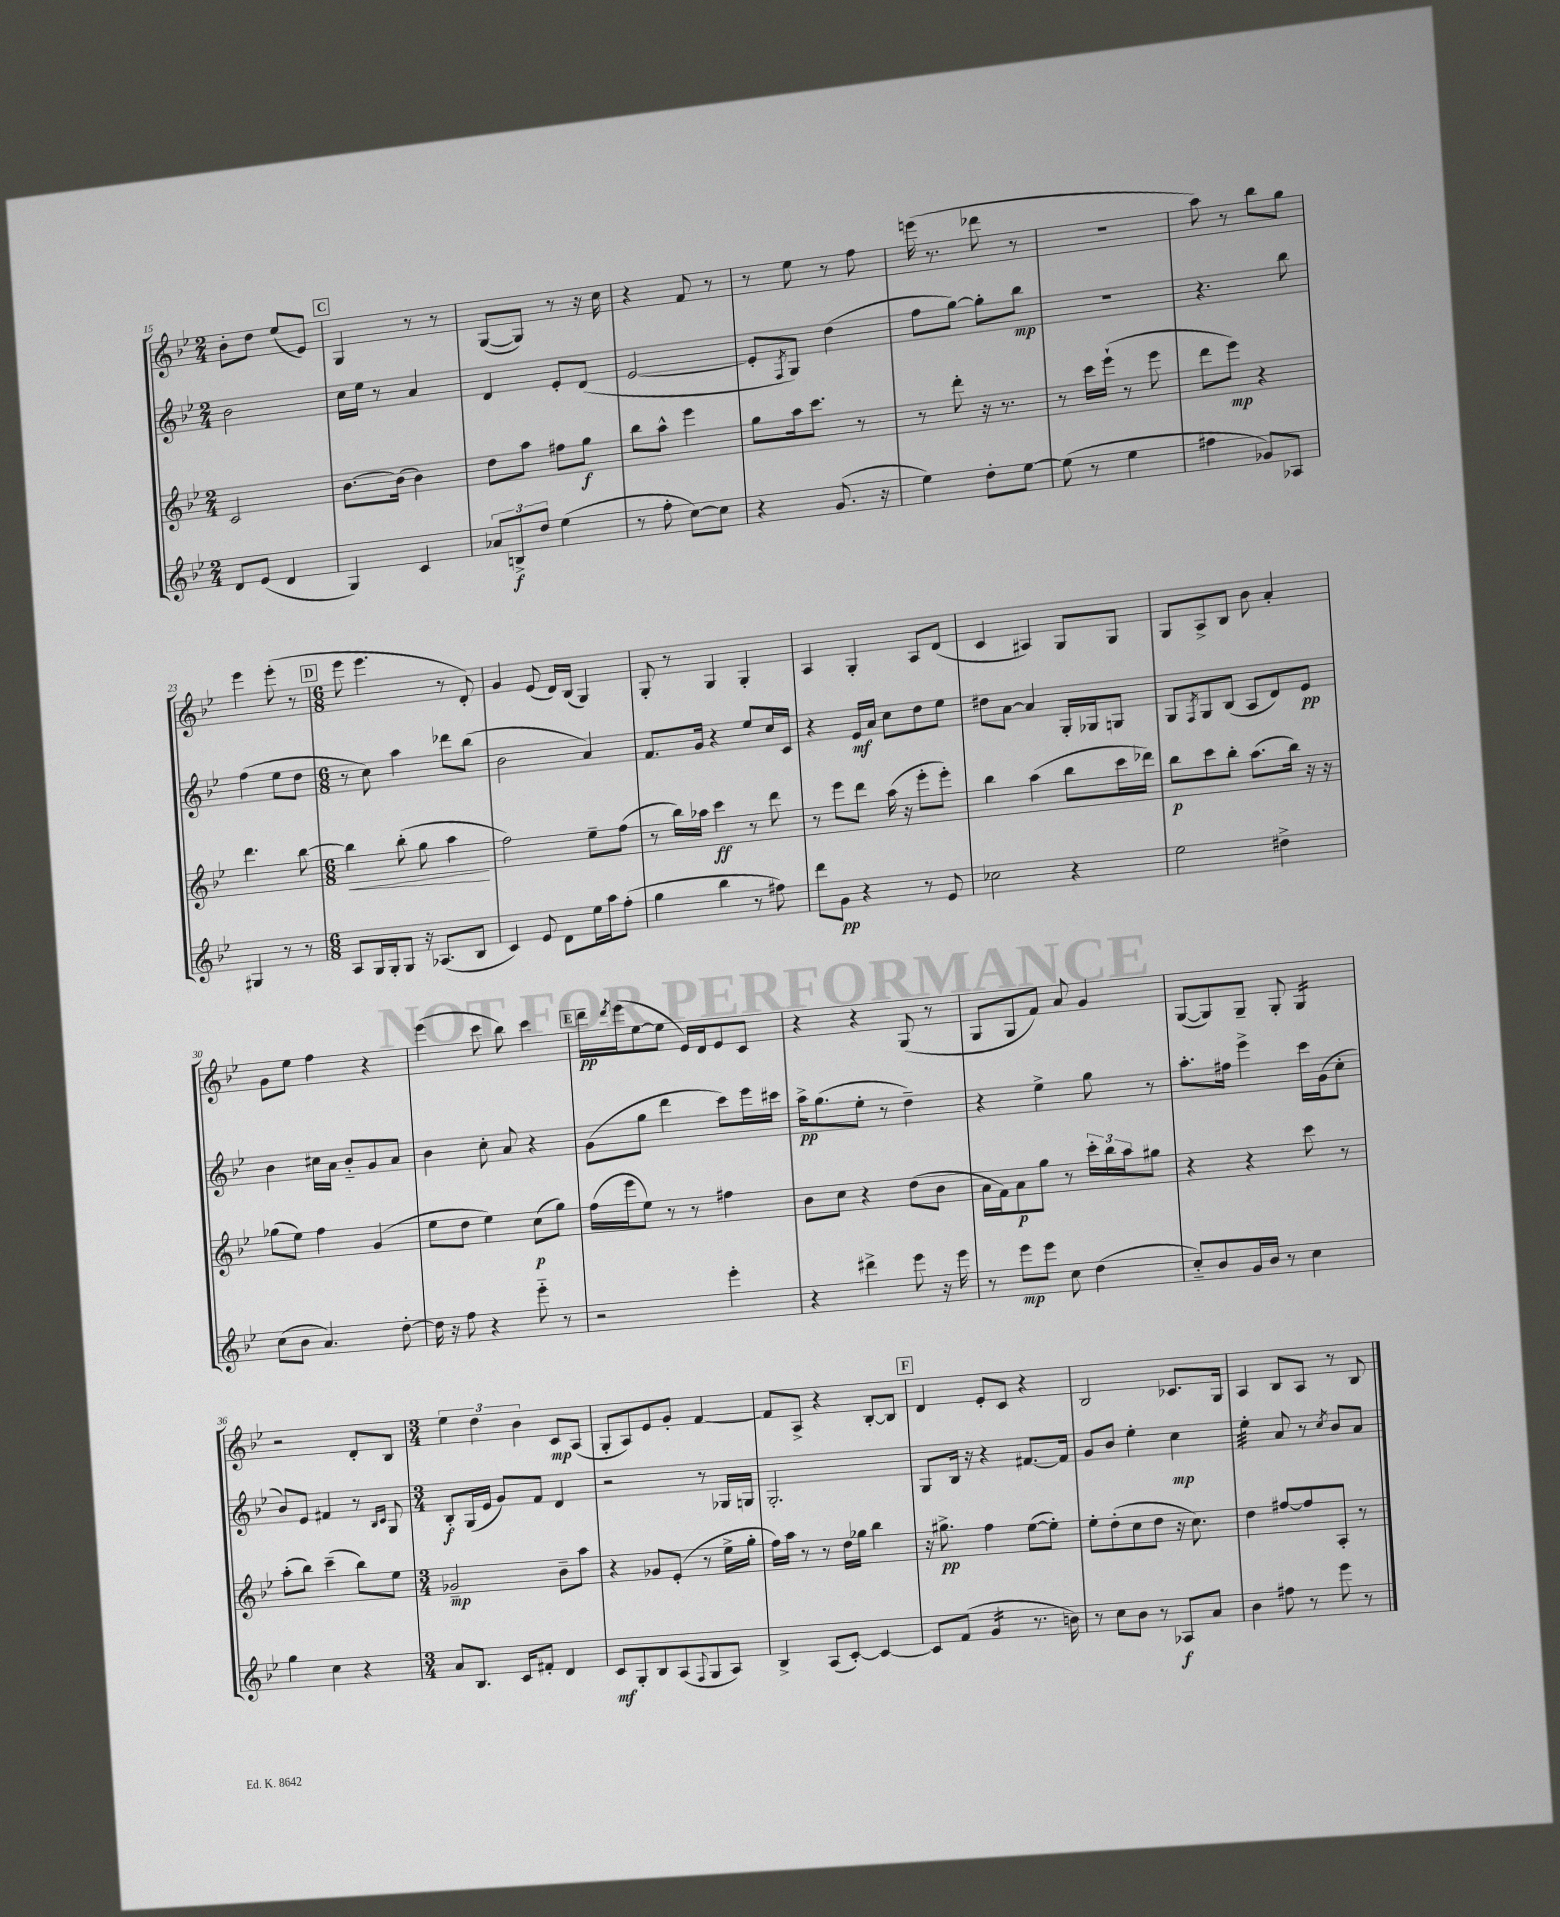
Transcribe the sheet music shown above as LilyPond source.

<<
\new StaffGroup <<
\new Staff = "s0" {
    \clef treble \key bes \major \numericTimeSignature \time 2/4
    bes'8-. d''8 ees''8( ees'8) |
    \mark \markup { \box "C" } g4 r8 r8 |
    g8~( g8) r8 r16 c''16 |
    r4 f'8 r8 |
    r8 ees''8 r8 f''8 |
    e'''16( r8. des'''8 r8 |
    r2 |
    a''8) r8 bes''8 g''8 |
    ees'''4 ees'''8-.( r8 |
    \mark \markup { \box "D" } \numericTimeSignature \time 6/8 ees'''8 ees'''4. r8 d'8-.) |
    g'4 ees'8( d'16) bes16( g4) |
    g8-. r8 g4 g4-. |
    a4 g4-. a8 d'8( |
    c'4 ais4) g8 g8 |
    g8 a8-> bes8 bes'8 a'4-. |
    g'8 ees''8 f''4 r4 |
    ees'''4( c'''8 bes''8) c'''4 |
    \mark \markup { \box "E" } d'''16--\pp \acciaccatura { d'''8 } ees'''16( ees''8~ ees''8 ees'16) d'16 ees'8 c'8 |
    r4 r4 g8( r8 |
    g8 g8 f'8) a'8 g'4 |
    g8~( g8) g8-- g8-. g4:16 |
    r2 d'8-. bes8 |
    \numericTimeSignature \time 3/4 \tuplet 3/2 { ees''4 d''4 bes'4 } c'8\mp a8( |
    g8-. a8) ees'8 g'8-. f'4~ |
    f'8 a8-> r4 bes8~-. bes8 |
    \mark \markup { \box "F" } d'4 ees'8-. c'8 r4 |
    bes2 ces'8. g16 |
    a4 bes8 a8 r8 bes8 \bar "|." |
}
\new Staff = "s1" {
    \clef treble \key bes \major \numericTimeSignature \time 2/4
    bes'2 |
    \mark \markup { \box "C" } c''16 ees''16 r8 a'4 |
    d'4 ees'8-. d'8( |
    ees'2~ |
    ees'8-. \acciaccatura { f8 } g8) d''4( |
    f''8 g''8~) g''8-. bes''8\mp |
    R2 |
    r4. bes''8 |
    f''4( ees''8 d''8 |
    \mark \markup { \box "D" } \numericTimeSignature \time 6/8 r8 c''8) a''4 des'''8 bes''8( |
    bes'2 a'4) |
    f'8. g'16 r4 ees''8 c''16 c'16 |
    r4 ees'16\mf a'16 c''8 d''8 ees''8 |
    dis''8 a'8~ a'4 g16-. ges16 g8 |
    g8 \acciaccatura { f8 } g8 bes8( a8 d'8) ees'8\pp |
    bes'4 cis''16 a'16 bes'8-_ g'8 a'8 |
    bes'4 c''8-. a'8 r4 |
    \mark \markup { \box "E" } g'8( g''8 d'''4 c'''8) ees'''16 cis'''16 |
    a''16->\pp g''8.( ees''8-. r8 d''4--) |
    r4 ees''4-> g''8 r8 |
    a''8.-. fis''16 ees'''4-> c'''16 g'16( c''8-. |
    bes'8) ees'8 fis'4 r8 \grace { bes16 c'16 } g8 |
    \numericTimeSignature \time 3/4 bes8-.\f g16( ees'16 g'8) f'8 d'4 |
    r2 r8 ges16 g16 |
    g2.-. |
    \mark \markup { \box "F" } g8 bes16 r16 r4 fis'8.~ fis'16 |
    g'8 bes'8 ees''4-. c''4\mp |
    ees''4:32-. a'8 r8 \acciaccatura { c''8 } bes'8 a'8 \bar "|." |
}
\new Staff = "s2" {
    \clef treble \key bes \major \numericTimeSignature \time 2/4
    c'2 |
    \mark \markup { \box "C" } bes'8.~ bes'16( bes'4) |
    d''8 a''8 fis''8 g''8\f |
    bes''8 a''8-^ ees'''4 |
    g''8 a''16 c'''8. r8 |
    r8 d'''8-. r16 r8. |
    r8 c'''16 ees'''16-!( r8 ees'''8 |
    d'''8 ees'''8\mp) r4 |
    d'''4. bes''8~ |
    \mark \markup { \box "D" } \numericTimeSignature \time 6/8 bes''4\< bes''8-.( g''8 a''4\! |
    f''2) ees''8-- f''8( |
    r8 bes''16) aes''16 c'''4\ff r8 d'''8 |
    r8 ees'''8 d'''8 a''16( r16 ees'''8-. ees'''8-.) |
    bes''4 a''4( bes''8 c'''16 des'''16) |
    bes''8\p c'''8 bes''8-. a''8.( bes''16) r16 r16 |
    ges''8( ees''8) f''4 g'4( |
    ees''8 d''8 ees''4) c''8\p( g''8) |
    \mark \markup { \box "E" } f''16( ees'''16 ees''8) r8 r8 fis''4 |
    bes'8 c''8 r4 d''8( bes'8 |
    a'16 f'16) a'8\p g''8 r8 \tuplet 3/2 { c'''16-. bes''16 a''16 } gis''8 |
    r4 r4 c'''8 r8 |
    a''8-.( bes''8) c'''4--( bes''8) ees''8 |
    \numericTimeSignature \time 3/4 ges'2--\mp bes'8-- a''8 |
    r4 ges'8 ees'8-.( r8 ees''16-> g''16-. |
    f''16) a''16 r8 r8 d''16 ges''16 bes''4 |
    \mark \markup { \box "F" } r16 gis''8.->\pp f''4 ees''8~( ees''8-.) |
    ees''8-. d''8-.( c''8 d''8 r16 c''8.) |
    d''4 fis''8~ fis''8 a8-. r8 \bar "|." |
}
\new Staff = "s3" {
    \clef treble \key bes \major \numericTimeSignature \time 2/4
    d'8 ees'8( d'4 |
    \mark \markup { \box "C" } g4) c'4 |
    \tuplet 3/2 { aes'8 b8->\f d''8 } ees''4( |
    r8 f''8-. c''8~) c''8 |
    r4 g'8.( r16 |
    ees''4) d''8-. ees''8~ |
    ees''8( r8 ees''4 |
    fis''4 ges'8) aes8 |
    gis4 r8 r8 |
    \mark \markup { \box "D" } \numericTimeSignature \time 6/8 a8 g16 g16-. g8 r16 aes8.( bes8 |
    c'4) ees'8 d'8 ees''16 a''16 f''8-.( |
    g''4 bes''4 r8 fis''8) |
    d'''8 g'8\pp r4 r8 ees'8 |
    ces''2 r4 |
    ees''2 dis''4-> |
    c''8( bes'8 a'4.) d''8~-. |
    d''16 r16 f''8 r4 ees'''8-_ r8 |
    \mark \markup { \box "E" } r2 ees'''4-. |
    r4 dis'''4-> ees'''8 r16 ees'''16 |
    r8 ees'''8\mp ees'''8 c''8 d''4( |
    c''8-_) bes'8 g'16 bes'16 r8 c''4 |
    g''4 c''4 r4 |
    \numericTimeSignature \time 3/4 a'8 bes8. c'16 fis'8-. d'4 |
    c'8\mf g8-. bes8 a8( \appoggiatura { f8 } g8 a8) |
    bes4-> a8( c'8~-.) c'4~ |
    \mark \markup { \box "F" } c'8 f'8( g'4:16 r8. b'16) |
    r8 c''8 bes'8 r8 aes8\f a'8 |
    bes'4 fis''8 r8 ees'''8 r8 \bar "|." |
}
>>
>>
\layout { \context { \Score currentBarNumber = #15 } }
